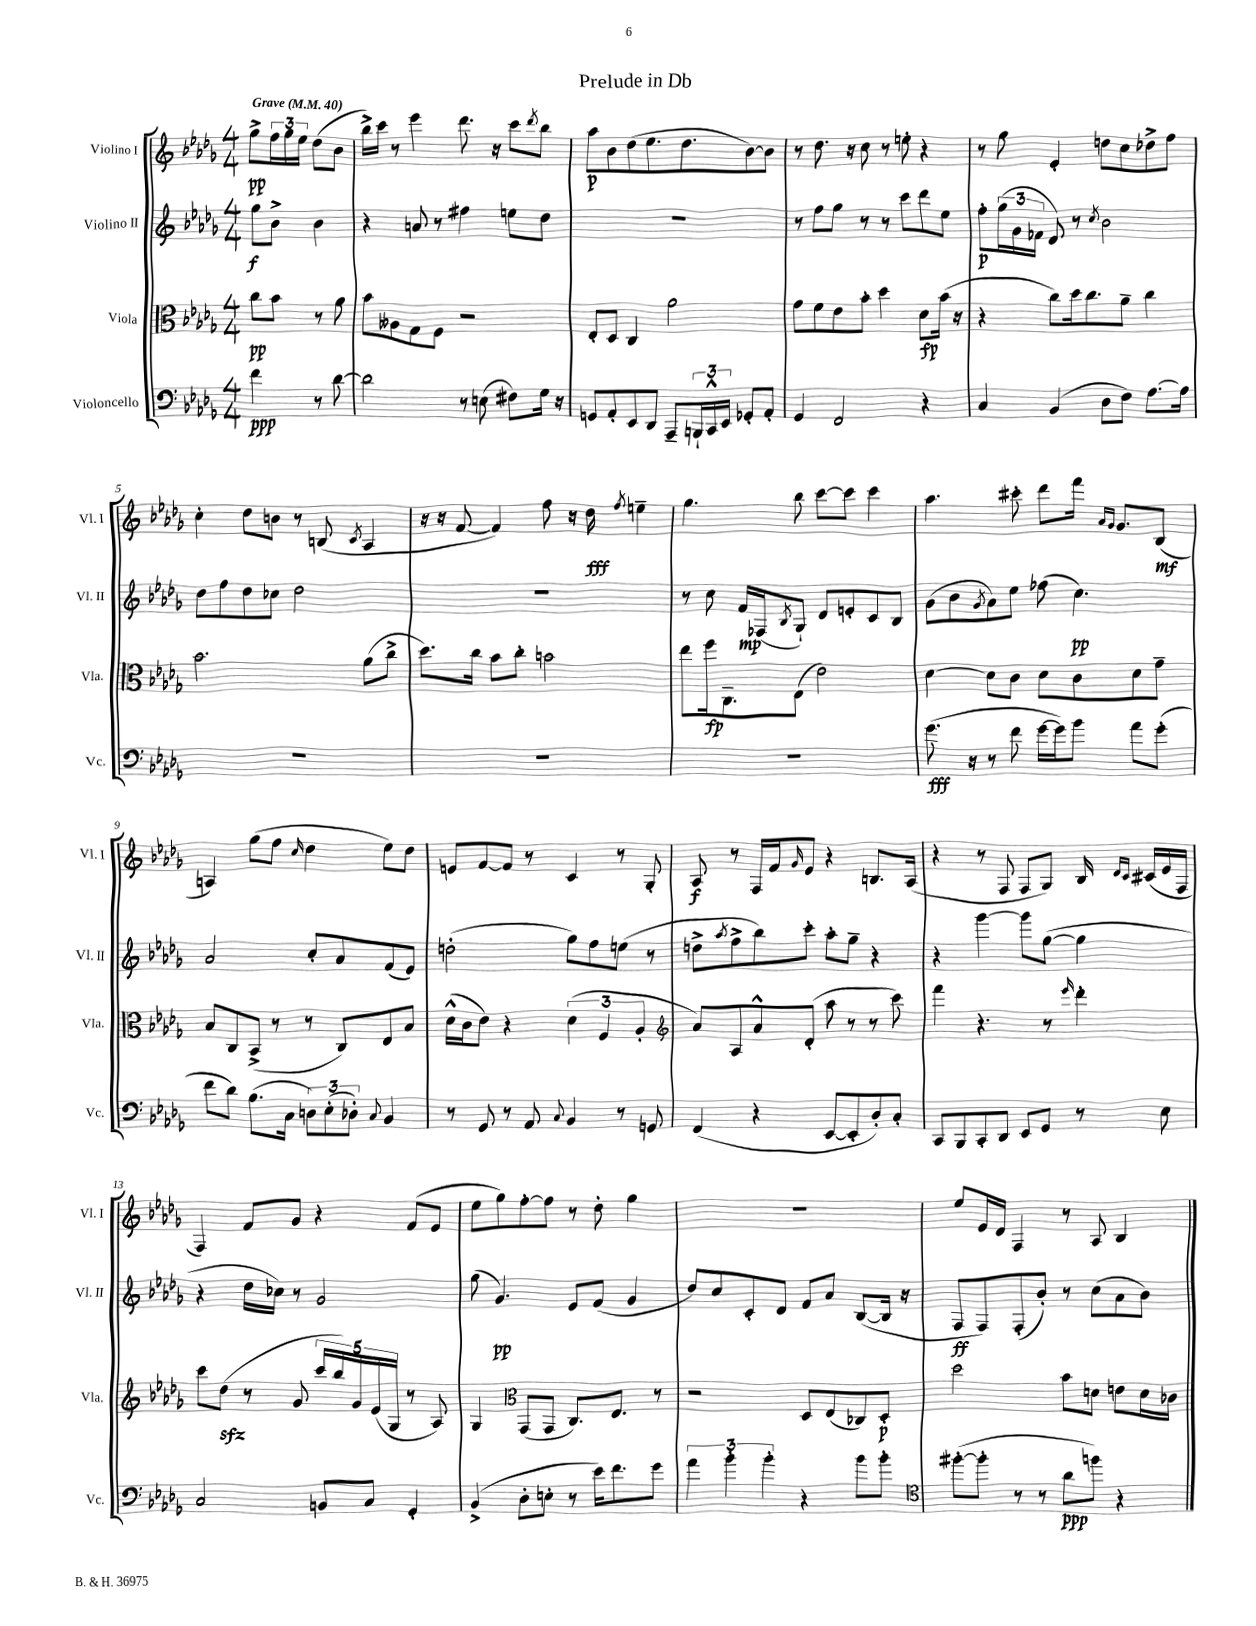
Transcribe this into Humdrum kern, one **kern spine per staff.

**kern	**kern	**kern	**kern
*staff4	*staff3	*staff2	*staff1
*clefF4	*clefC3	*clefG2	*clefG2
*k[b-e-a-d-g-]	*k[b-e-a-d-g-]	*k[b-e-a-d-g-]	*k[b-e-a-d-g-]
*M4/4	*M4/4	*M4/4	*M4/4
*MM40	*MM40	*MM40	*MM40
4f	8cc	8gg-	8gg-^
.	8b-	8b-^	24ff
.	.	.	24gg-
.	.	.	24ee-
8r	8r	4b-	(8dd-
[8d-	8a-	.	8b-
=	=	=	=
2d-]	8b-	4r	16bb-^)
.	.	.	16ccc
.	8A--	.	8r
.	8G-	8a	4eee-
.	8F	8r	.
8r	2r	4ff#	8.ddd-
(8E	.	.	.
.	.	.	16r
8F#)	.	8ee	8ccc
.	.	.	8qddd-
16G-	.	8dd-	8bb-
16r	.	.	.
=	=	=	=
8GG	8E-'	1r	8aa-
8AA-'	8D-	.	8b-
8EE-	4C	.	(8dd-
8DD-	.	.	8.ee-
8AAA-~	2a-	.	.
.	.	.	8.dd-
24BBB`	.	.	.
24CC^^	.	.	.
24EE-	.	.	.
8GG-'	.	.	[8b-)
8AA-'	.	.	8b-]
=	=	=	=
4GG-	8g-	8r	8r
.	8f	8ff	8.dd-
2FF	8e-	8gg-	.
.	.	.	16r
.	8b-'	8r	8cc
.	4dd-	8r	8r
.	.	8ccc	8ee'
4r	8d-	8ddd-	4r
.	(16b-	8ee-	.
.	16r	.	.
=	=	=	=
4C	4r	8ff'	8r
.	.	(24gg-	8gg-
.	.	24g-	.
.	.	24f-	.
(4BB-	8cc)	8d-)	4e-'
.	16dd-	8r	.
.	8.cc	.	.
.	.	8qcc	.
8D-	.	2b-	8dd
8F)	8a-~	.	8cc
[8.A-	4cc	.	8dd-^
.	.	.	8ff
16A-]	.	.	.
=	=	=	=
1r	2.b-	8dd-	4cc'
.	.	8ff	.
.	.	8dd-	8dd-
.	.	8cc-	8b
.	.	2dd-	8r
.	.	.	(8B
.	.	.	8qc
.	(8a-	.	4A-
.	8cc^	.	.
=	=	=	=
1r	8.dd-)	1r	16r
.	.	.	16r
.	.	.	[8f
.	16cc	.	.
.	8b-	.	4f])
.	8cc'	.	.
.	2b	.	8ff
.	.	.	16r
.	.	.	16dd-
.	.	.	8qff
.	.	.	4ee~
=	=	=	=
1r	8ee-	8r	4.gg-
.	16ff	8cc	.
.	8.C~	.	.
.	.	16f	.
.	.	(16F-	.
.	.	8qB-	.
.	(8E-	8G-`)	8bb-
.	2e-)	8d-	[8ccc
.	.	8e'	8ccc]
.	.	8c	4ccc
.	.	8B-	.
=	=	=	=
(8.g-	[4d-	(8g-	4.aa-
.	.	8b-	.
16r	.	.	.
.	.	8qg-	.
8r	8d-]	8a-)	.
8f	8c	8ee-	8ccc#'
[16g-	8d-	(8ff-	8ddd-
16g-])	.	.	.
8b-	8c	4.cc)	16fff
.	.	.	16qqa-
.	.	.	16qqg-
.	.	.	8.g-
8a-	8d-	.	.
(8g-'	8g-~	.	(8B-
=	=	=	=
8f	8B-	2a-	4A)
8d-)	8C	.	.
(8.B-	(8BB-^	.	(8gg-
.	8r	.	8ff
16C	.	.	.
.	.	.	16qqcc
12D)	8r	8cc'	4dd-
(12E-'	.	.	.
.	8C)	8a-	.
12D-')	.	.	.
8qqC	.	.	.
4BB-	8E-	(8f	8ee-)
.	8B-	8e-)	8dd-
=	=	=	=
8r	(16d-^^	(2dd'	8e
.	16c	.	.
8GG-	8e-)	.	[8f
8r	4r	.	8f]
8AA-	.	.	8r
8qqC	.	.	.
4BB-	(6d-	8gg-)	4c
.	.	8ff	.
.	6F	.	.
8r	.	(8ee	8r
.	6A-'	.	.
8GG	.	8r	8G-'
=	=	=	=
*	*clefG2	*	*
(4FF	8a-)	8dd^	8A-
.	.	8qaa-	.
.	8A-	8ff^	8r
4r	8a-^^	8bb-)	16F
.	.	.	16f
.	.	.	16qqg-
.	(8d-'	8ccc'	8e-
[8EE-	8aa-	8aa-'	4r
8EE-']	8r	8gg-~	.
8D-')	8r	4r	8.B
8C'	8ccc)	.	.
.	.	.	(16A-
=	=	=	=
8CC	4fff	4r	4r
8BBB-	.	.	.
8CC'	4.r	[4ggg-	8r
8DD-	.	.	8F
8EE-	.	8ggg-]	8F
8GG-	8r	([8gg-	8G-)
.	16qqeee-	.	.
8r	4ddd-'	4gg-]	16B-
.	.	.	16qqd-
.	.	.	16qqc
.	.	.	(16c#
8E-	.	.	16e-
.	.	.	16F
=	=	=	=
2C	8ccc	4r	4F)
.	(8dd-	.	.
.	8r	16dd-	8f
.	.	16cc-)	.
.	8g-	8r	8g-
8BB	20ccc	2g-	4r
.	20bb-)	.	.
.	20g-	.	.
8C	.	.	.
.	(20e-	.	.
.	20G-	.	.
4GG-'	8r	.	(8f
.	8A-)	.	8e-
=	=	=	=
(4BB-^	4G-	(8gg-	8ee-
.	.	4.g-)	8gg-)
*	*clefC3	*	*
8D-'	(8GG-	.	[8ff'
8E'	8GG-	.	8ff]
8r	8.C)	8e-	8r
16e-)	.	(8f	8dd-'
8.f	8.E-	.	.
.	.	4g-	4gg-
8g-	8r	.	.
=	=	=	=
6a-	2r	8dd-)	1r
.	.	8cc	.
6b-'	.	.	.
.	.	8c'	.
6b-'	.	.	.
.	.	8d-	.
4r	8D-	8f	.
.	(8E-	8a-	.
8b-	8C-)	([8B-	.
8b-'	8D-'	16B-]	.
.	.	16r	.
=	=	=	=
*clefC4	*	*	*
([8ff#'	2dd-	8F	8ee-
8ff#']	.	8F)	16e-
.	.	.	16d-
8r	.	(8F'	4F
8r	.	8b-')	.
8a-	8b-	8r	8r
8ff)	8d	(8cc	8A-
4r	8e	8a-	4B-
.	16d	8b-)	.
.	16c-	.	.
==	==	==	==
*-	*-	*-	*-
